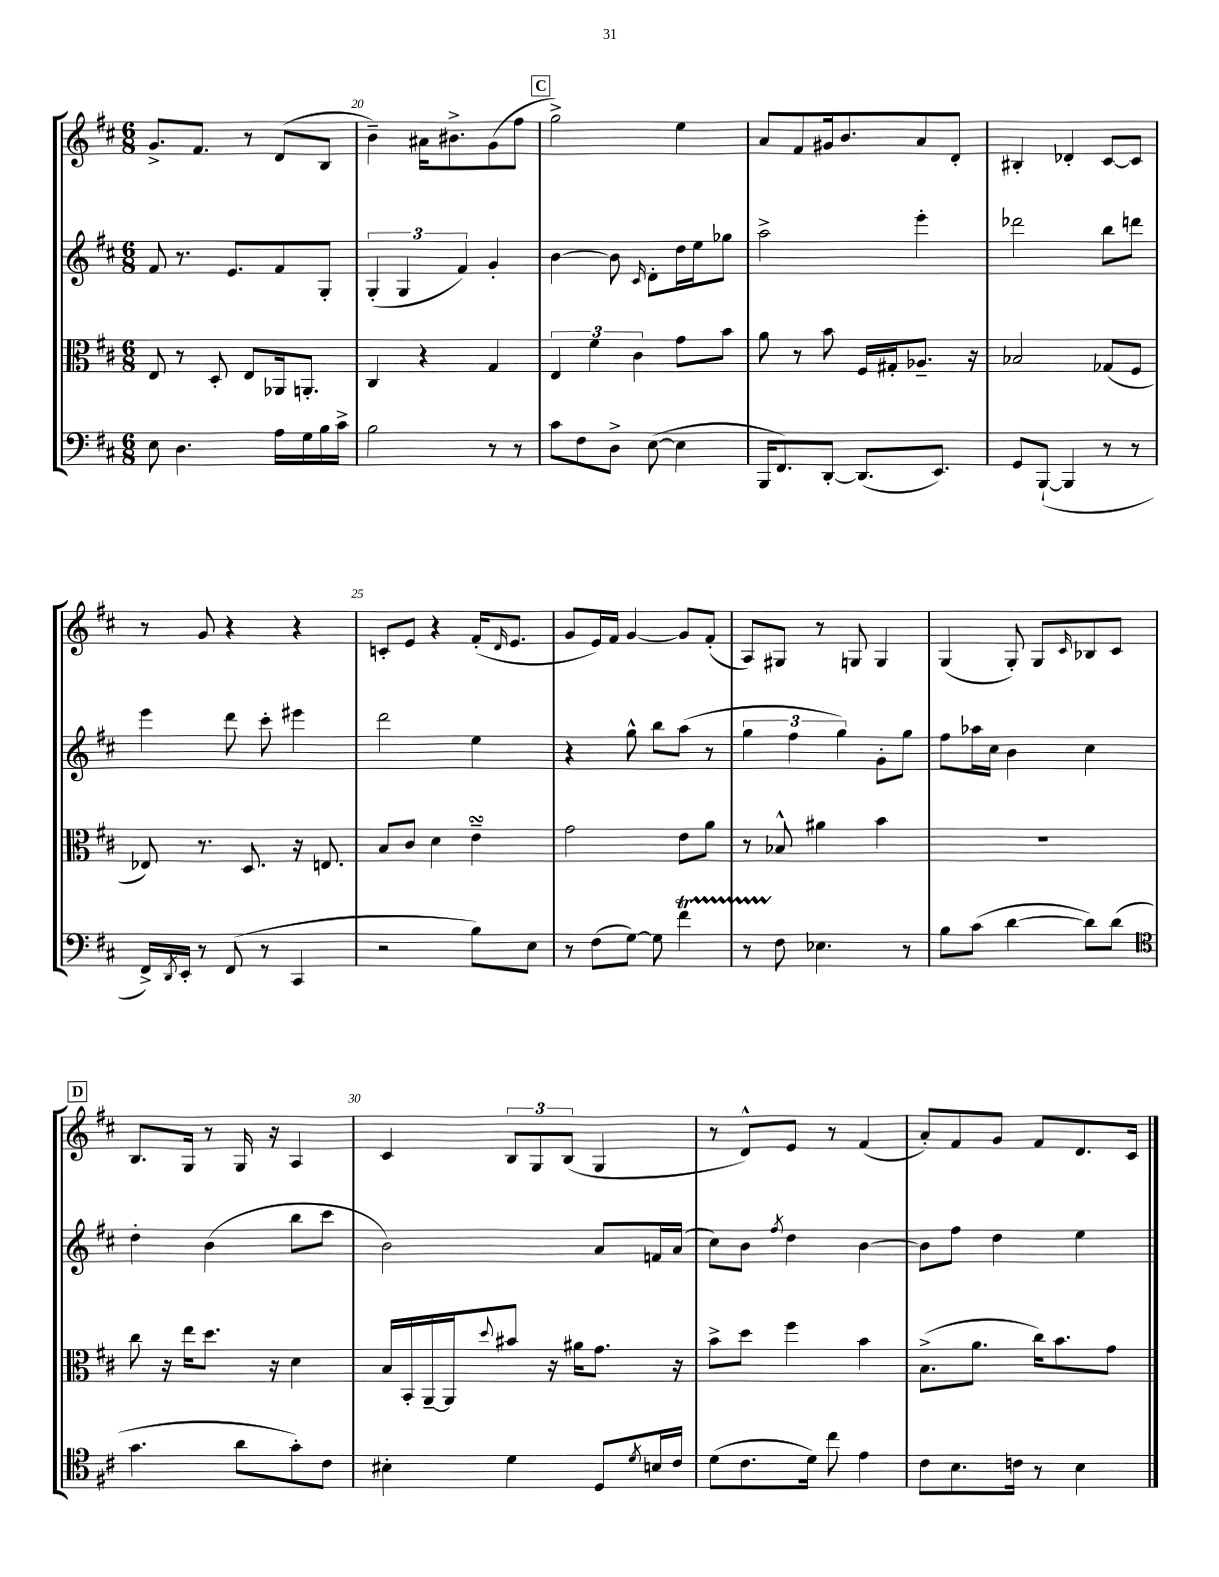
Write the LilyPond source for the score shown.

<<
\new StaffGroup <<
\new Staff = "s0" {
    \clef treble \key d \major \numericTimeSignature \time 6/8
    g'8.-> fis'8. r8 d'8( b8 |
    b'4--) ais'16 bis'8.-> g'8( fis''8 |
    \mark \markup { \box "C" } g''2->) e''4 |
    a'8 fis'8 gis'16 b'8. a'8 d'8-. |
    bis4-. des'4-. cis'8~ cis'8 |
    r8 g'8 r4 r4 |
    c'8-. e'8 r4 fis'16-.( \grace { d'16 } e'8. |
    g'8 e'16) fis'16 g'4~ g'8 fis'8-.( |
    a8) gis8 r8 g8 g4 |
    g4( g8-.) g8 \grace { cis'16 } bes8 cis'8 |
    \mark \markup { \box "D" } b8. g16 r8 g16 r16 a4 |
    cis'4 \tuplet 3/2 { b8 g8 b8( } g4 |
    r8 d'8-^) e'8 r8 fis'4( |
    a'8-.) fis'8 g'8 fis'8 d'8. cis'16 \bar "|." |
}
\new Staff = "s1" {
    \clef treble \key d \major \numericTimeSignature \time 6/8
    fis'8 r8. e'8. fis'8 g8-. |
    \tuplet 3/2 { g4-.( g4 fis'4) } g'4-. |
    \mark \markup { \box "C" } b'4~ b'8 \grace { cis'16 } d'8-. d''16 e''16 ges''8 |
    a''2-> e'''4-. |
    des'''2 b''8 d'''8 |
    e'''4 d'''8 cis'''8-. eis'''4 |
    d'''2 e''4 |
    r4 g''8-^ b''8 a''8( r8 |
    \tuplet 3/2 { g''4 fis''4 g''4) } g'8-. g''8 |
    fis''8 aes''16 cis''16 b'4 cis''4 |
    \mark \markup { \box "D" } d''4-. b'4( b''8 cis'''8 |
    b'2) a'8 f'16 a'16( |
    cis''8) b'8 \acciaccatura { fis''8 } d''4 b'4~ |
    b'8 fis''8 d''4 e''4 \bar "|." |
}
\new Staff = "s2" {
    \clef alto \key d \major \numericTimeSignature \time 6/8
    e8 r8 d8-. e8 aes,16 a,8.-. |
    cis4 r4 g4 |
    \mark \markup { \box "C" } \tuplet 3/2 { e4 fis'4 cis'4 } g'8 b'8 |
    a'8 r8 b'8 fis16 gis16-. aes8.-- r16 |
    bes2 ges8( fis8 |
    ees8) r8. d8. r16 e8. |
    b8 cis'8 d'4 e'4--\turn |
    g'2 e'8 a'8 |
    r8 bes8-^ ais'4 b'4 |
    R2. |
    \mark \markup { \box "D" } cis''8 r16 e''16 d''8. r16 d'4 |
    b16 b,16-. a,16~-- a,16 \appoggiatura { d''8 } bis'8 r16 ais'16 g'8. r16 |
    b'8-> d''8 fis''4 b'4 |
    b8.->( a'8. cis''16) b'8. g'8 \bar "|." |
}
\new Staff = "s3" {
    \clef bass \key d \major \numericTimeSignature \time 6/8
    e8 d4. a16 g16 b16 cis'16-> |
    b2 r8 r8 |
    \mark \markup { \box "C" } cis'8 fis8 d8-> e8~( e4 |
    b,,16 fis,8.) d,8~-. d,8.( e,8.) |
    g,8 b,,8~-!( b,,4 r8 r8 |
    fis,16->) \acciaccatura { d,8 } e,16-. r8 fis,8( r8 cis,4 |
    r2 b8) e8 |
    r8 fis8( g8~) g8 fis'4\startTrillSpan |
    r8 fis8\stopTrillSpan ees4. r8 |
    b8 cis'8( d'4~ d'8) d'8( |
    \mark \markup { \box "D" } \clef tenor g'4. a'8 g'8-.) cis'8 |
    bis4-. d'4 d8 \acciaccatura { d'8 } b16 cis'16 |
    d'8( cis'8. d'16) cis''8 e'4 |
    cis'8 b8. c'16 r8 b4 \bar "|." |
}
>>
>>
\layout { \context { \Score currentBarNumber = #19 \override BarNumber.break-visibility = ##(#f #t #t) barNumberVisibility = #(every-nth-bar-number-visible 5) } }
